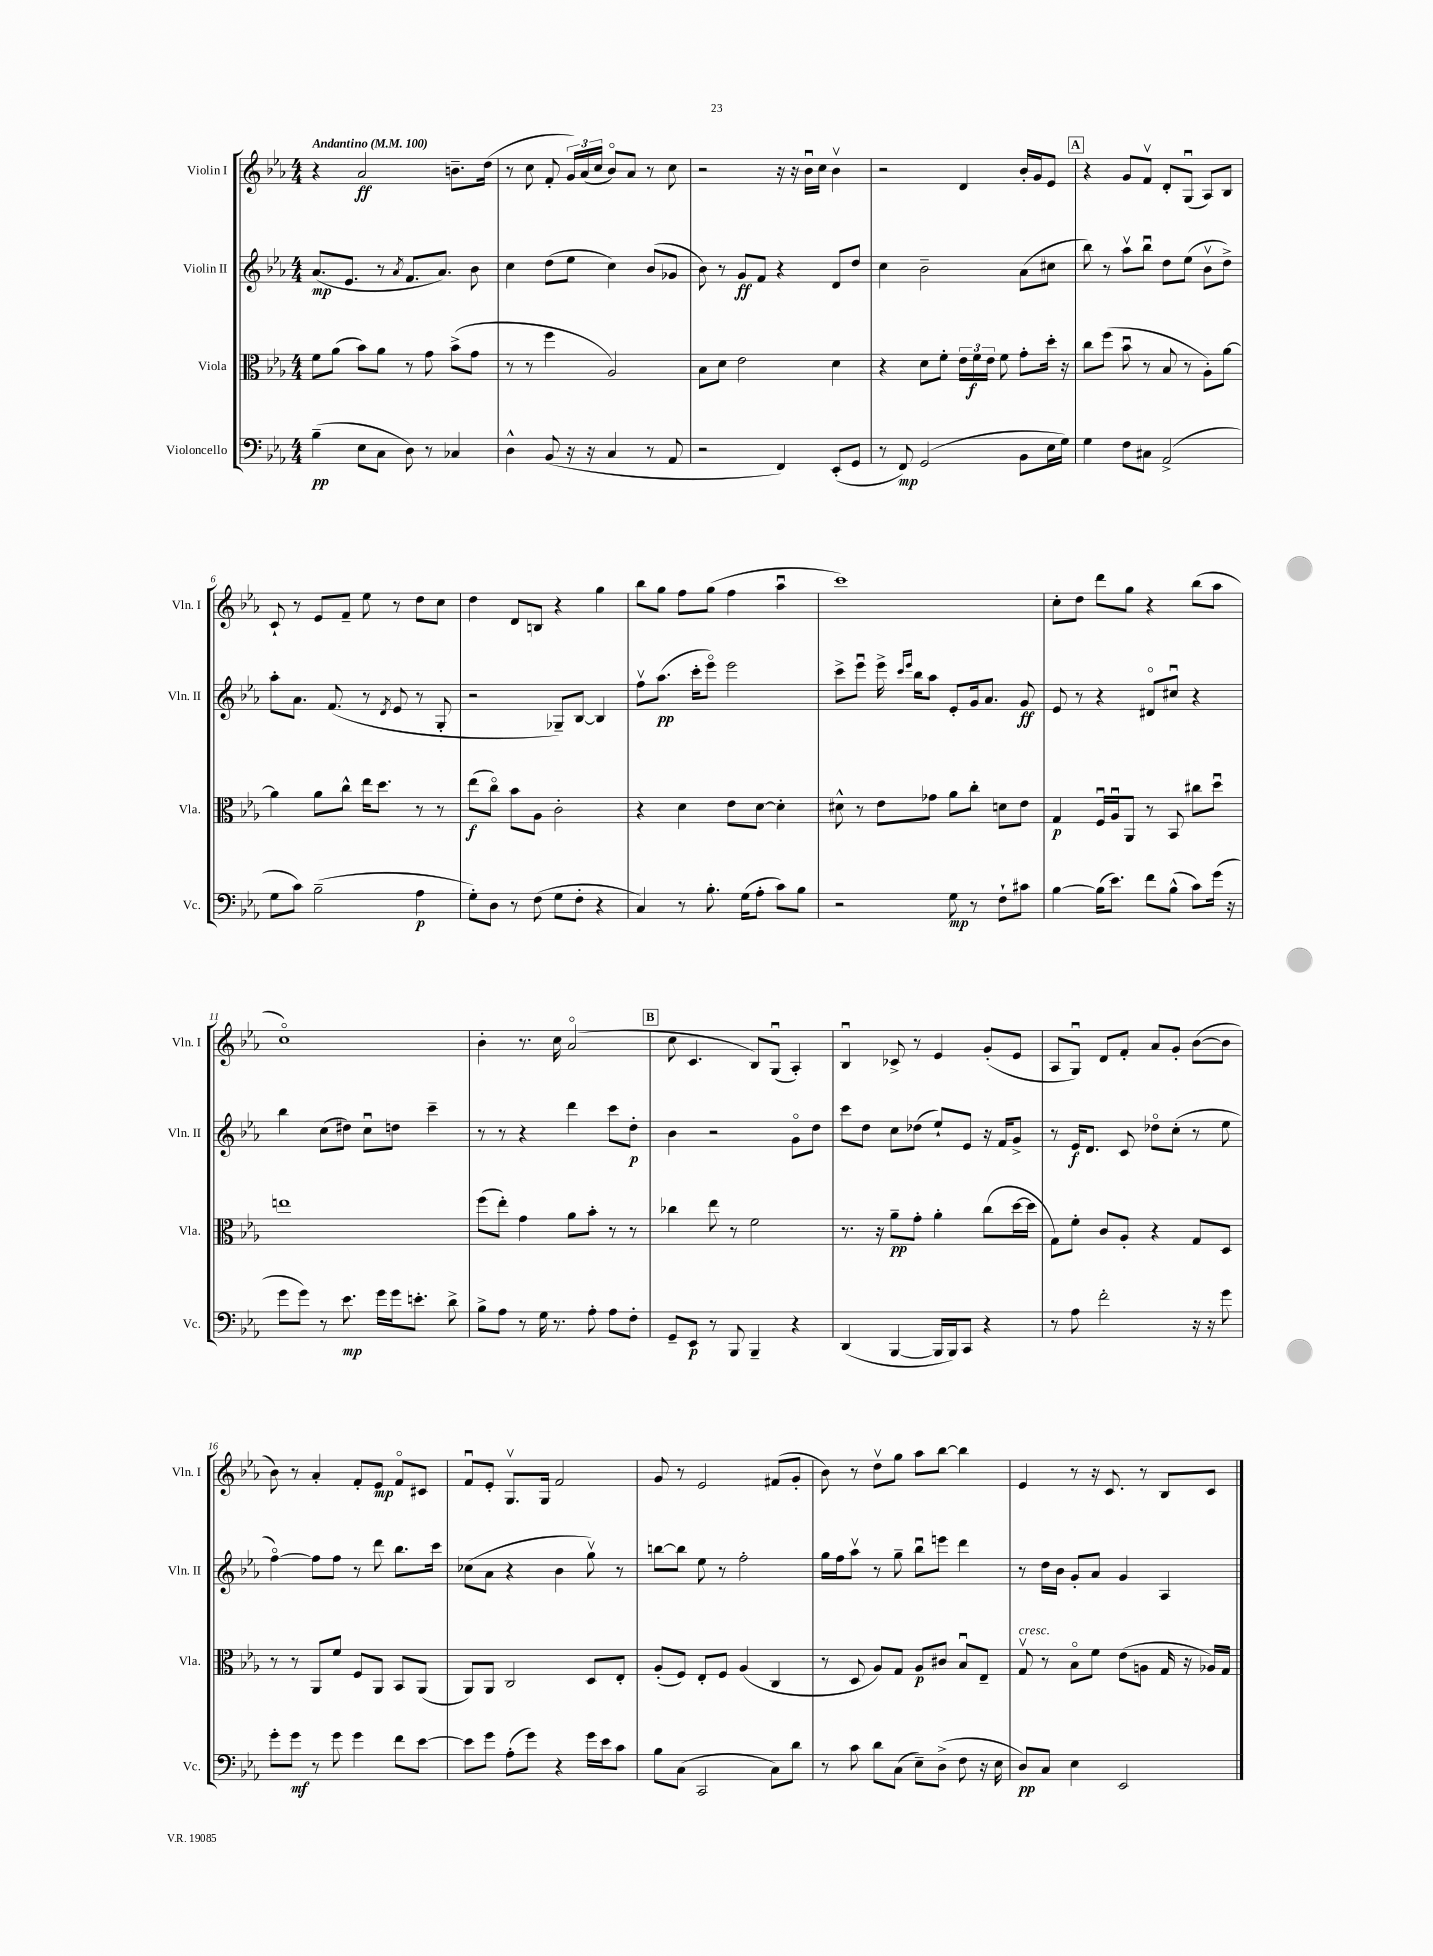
<<
\new StaffGroup <<
\new Staff = "s0" \with { instrumentName = "Violin I" shortInstrumentName = "Vln. I" } {
    \clef treble \key ees \major \numericTimeSignature \time 4/4 \tempo "Andantino" 4 = 100
    \autoBeamOff r4 aes'2\ff b'8.[-- d''16]( |
    r8 c''8 f'8-. \tuplet 3/2 { g'16[) aes'16( c''16] } bes'8[\flageolet) aes'8] r8 c''8 |
    r2 r16 r16 bes'16[\downbow c''16] bes'4\upbow |
    r2 d'4 bes'16[-. g'16 ees'8] |
    \mark \markup { \box "A" } r4 g'8[ f'8]\upbow d'8[-. g8]\downbow( aes8[) bes8] |
    c'8-! r8 ees'8[ f'8]-- ees''8 r8 d''8[ c''8] |
    d''4 d'8[ b8] r4 g''4 |
    bes''8[ g''8] f''8[ g''8]( f''4 aes''4\downbow |
    c'''1) |
    c''8[-. d''8] d'''8[ g''8] r4 bes''8[( aes''8] |
    c''1\flageolet) |
    bes'4-. r8. c''16 aes'2\flageolet( |
    \mark \markup { \box "B" } c''8 c'4. bes8[) g8]\downbow( aes4-.) |
    bes4\downbow ces'8-> r8 ees'4 g'8[-.( ees'8] |
    aes8[ g8]\downbow) d'8[ f'8]-. aes'8[ g'8]-. bes'8[~( bes'8] |
    bes'8) r8 aes'4-. f'8[-. ees'8]\mp f'8[\flageolet cis'8] |
    f'8[\downbow ees'8]-. g8.[\upbow g16] f'2 |
    g'8 r8 ees'2 fis'8[( g'8]-. |
    bes'8) r8 d''8[\upbow g''8] aes''8[ bes''8]~ bes''4 |
    ees'4 r8 r16 c'8. r8 bes8[ c'8] \bar "|." |
}
\new Staff = "s1" \with { instrumentName = "Violin II" shortInstrumentName = "Vln. II" } {
    \clef treble \key ees \major \numericTimeSignature \time 4/4
    \autoBeamOff aes'8.[\mp( ees'8.] r8 \acciaccatura { aes'8 } f'8.[ aes'8.]) bes'8 |
    c''4 d''8[( ees''8] c''4) bes'8[( ges'8] |
    bes'8) r8 g'8[\ff f'8] r4 d'8[ d''8] |
    c''4 bes'2-- aes'8[( cis''8] |
    \mark \markup { \box "A" } bes''8) r8 aes''8[\upbow bes''8]\downbow d''8[ ees''8]( bes'8[\upbow d''8]->) |
    aes''8[-. aes'8.] f'8.( r8 \acciaccatura { d'8 } ees'8 r8 g8-. |
    r2 ges8[--) bes8]~ bes4 |
    f''8[\upbow aes''8.]\pp( c'''16[-. ees'''8]\flageolet) ees'''2 |
    c'''8[-> ees'''8]\downbow ees'''16-> \grace { c'''16[ ees'''16] } bes''16[ aes''8] ees'8[-. g'16 aes'8.] g'8\ff |
    ees'8 r8 r4 dis'8[\flageolet cis''8]\downbow r4 |
    bes''4 c''8[( dis''8]) c''8[\downbow d''8] c'''4-- |
    r8 r8 r4 d'''4 c'''8[ d''8]-.\p |
    \mark \markup { \box "B" } bes'4 r2 g'8[\flageolet d''8] |
    c'''8[ d''8] c''8[ des''8]( ees''8[-!) ees'8] r16 f'16[ g'8]-> |
    r8 ees'16[\f d'8.] c'8 des''8[\flageolet c''8]-.( r8 ees''8 |
    f''4~\flageolet) f''8[ f''8] r8 d'''8 bes''8.[ c'''16] |
    ces''8[( aes'8] r4 bes'4 g''8\upbow) r8 |
    b''8[~ b''8] ees''8 r8 f''2-. |
    g''16[ f''16 aes''8]\upbow r8 g''8-- bes''8[\downbow e'''8] d'''4 |
    r8 d''16[ bes'16] g'8[-. aes'8] g'4 aes4 \bar "|." |
}
\new Staff = "s2" \with { instrumentName = "Viola" shortInstrumentName = "Vla." } {
    \clef alto \key ees \major \numericTimeSignature \time 4/4
    \autoBeamOff f'8[ aes'8]( bes'8[) aes'8] r8 g'8 bes'8[->( g'8] |
    r8 r8 f''4 aes2) |
    bes8[ d'8] ees'2 d'4 |
    r4 d'8[ f'8]-. \tuplet 3/2 { ees'16[ f'16\f ees'16] } f'8 g'8[-. d''16]-. r16 |
    \mark \markup { \box "A" } c''8[ f''8]( bes'8\downbow r8 bes8 r8 aes8[-.) aes'8]~ |
    aes'4 aes'8[ c''8]-^ ees''16[ d''8.] r8 r8 |
    ees''8[\f( c''8]\flageolet) bes'8[ aes8] c'2-. |
    r4 d'4 ees'8[ d'8]~ d'4-. |
    dis'8-^ r8 ees'8[ ges'8] aes'8[ c''8]-. d'8[ ees'8] |
    g4\p f16[\downbow aes16\downbow aes,8] r8 bes,8 cis''8[ d''8]\downbow |
    e''1 |
    f''8[( ees''8]-.) g'4 aes'8[ bes'8]-. r8 r8 |
    \mark \markup { \box "B" } ces''4 ees''8 r8 f'2 |
    r8. r16 aes'8[--\pp g'8]-. aes'4-. c''8[( d''16~ d''16] |
    g8[) f'8]-. c'8[ aes8]-. r4 g8[ d8] |
    r8 r8 aes,8[ f'8] f8[ aes,8] bes,8[ aes,8]( |
    aes,8[) aes,8] c2 d8[ ees8]-. |
    aes8[-.( f8]) ees8[-. f8] aes4( c4 |
    r8 d8 aes8[) g8] aes8[\p cis'8] bes8[\downbow ees8]-- |
    g8\upbow^\markup { \italic "cresc." } r8 bes8[\flageolet f'8] ees'8[( a8] g16 r16 aes16[) g16] \bar "|." |
}
\new Staff = "s3" \with { instrumentName = "Violoncello" shortInstrumentName = "Vc." } {
    \clef bass \key ees \major \numericTimeSignature \time 4/4
    \autoBeamOff bes4--\pp( ees8[ c8] d8) r8 ces4 |
    d4-^ bes,8( r16 r16 c4 r8 aes,8 |
    r2 f,4) ees,8[-.( g,8] |
    r8 f,8\mp) g,2( bes,8[ ees16 g16]) |
    \mark \markup { \box "A" } g4 f8[ cis8] aes,2->( |
    g8[ c'8]) bes2--( aes4\p |
    g8[-.) d8] r8 f8( g8[ f8]-. r4 |
    c4) r8 bes8.-. g16[( aes8]-. c'8[) bes8] |
    r2 g8\mp r8 f8[-! cis'8] |
    bes4~ bes16[( ees'8.]) f'8[ bes8]-^( c'8[) g'16]( r16 |
    g'8[ g'8]) r8 ees'8.\mp g'16[ g'16 e'8.]-. d'8-> |
    bes8[-> aes8] r8 g16 r8. aes8-. aes8[ f8]-. |
    \mark \markup { \box "B" } g,8[-- ees,8]\p r8 bes,,8 bes,,4-- r4 |
    d,4( bes,,4~ bes,,16[ bes,,16) c,8] r4 |
    r8 aes8 f'2-. r16 r16 g'8 |
    g'8[-. g'8]\mf r8 g'8 g'4 f'8[ ees'8]~ |
    ees'8[ g'8] aes8[-.( g'8]) r4 g'16[ ees'16 c'8] |
    bes8[ c8]( c,2 c8[) d'8] |
    r8 c'8 d'8[ c8]( ees8[--) d8]->( f8 r16 ees16 |
    d8[\pp) c8] ees4 ees,2 \bar "|." |
}
>>
>>
